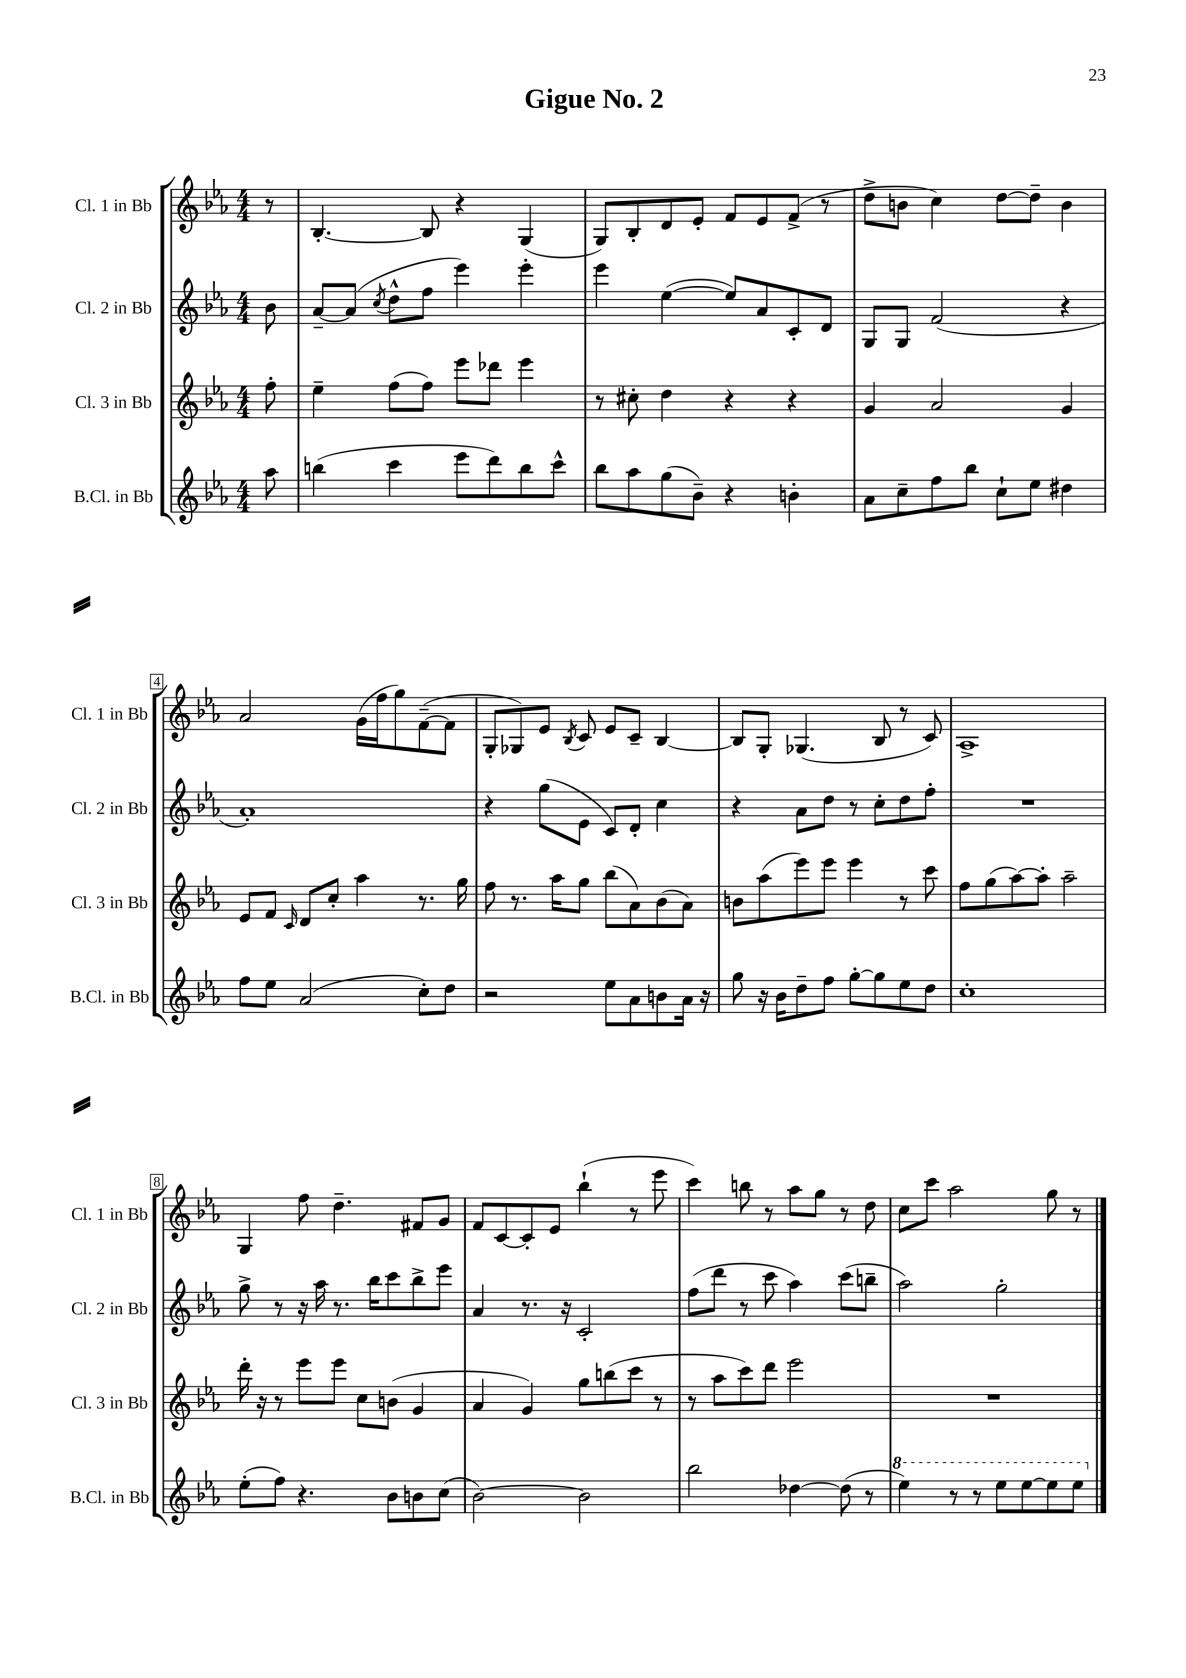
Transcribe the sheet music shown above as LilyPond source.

\header { title = "Gigue No. 2" }
<<
\new StaffGroup <<
\new Staff = "s0" \with { instrumentName = "Cl. 1 in Bb" shortInstrumentName = "Cl. 1 in Bb" } {
    \clef treble \key ees \major \numericTimeSignature \time 4/4 \partial 8
    \autoBeamOff r8 |
    bes4.~-. bes8 r4 g4( |
    g8[) bes8-. d'8 ees'8]-. f'8[ ees'8 f'8]->( r8 |
    d''8[-> b'8] c''4) d''8[~ d''8]-- b'4 |
    aes'2 g'16[( f''16 g''8) f'8~--( f'8] |
    g8[-. ges8) ees'8] \acciaccatura { bes8 } c'8 ees'8[ c'8]-- bes4~ |
    bes8[ g8]-. ges4.( bes8 r8 c'8) |
    aes1-> |
    g4 f''8 d''4.-- fis'8[ g'8] |
    f'8[ c'8~ c'8-. ees'8] bes''4-!( r8 ees'''8 |
    c'''4) b''8 r8 aes''8[ g''8] r8 d''8 |
    c''8[ c'''8] aes''2 g''8 r8 \bar "|." |
}
\new Staff = "s1" \with { instrumentName = "Cl. 2 in Bb" shortInstrumentName = "Cl. 2 in Bb" } {
    \clef treble \key ees \major \numericTimeSignature \time 4/4 \partial 8
    \autoBeamOff bes'8 |
    aes'8[~-- aes'8]( \acciaccatura { c''8 } d''8[-^ f''8] ees'''4) ees'''4-. |
    ees'''4 ees''4~( ees''8[) aes'8 c'8-. d'8] |
    g8[ g8] f'2( r4 |
    aes'1-.) |
    r4 g''8[( ees'8] c'8[) d'8]-. c''4 |
    r4 aes'8[ d''8] r8 c''8[-. d''8 f''8]-. |
    R1 |
    g''8-> r8 r16 aes''16 r8. bes''16[ c'''8 bes''8-> ees'''8] |
    aes'4 r8. r16 c'2-. |
    f''8[( d'''8] r8 c'''8 aes''4) c'''8[( b''8]-- |
    aes''2) g''2-. \bar "|." |
}
\new Staff = "s2" \with { instrumentName = "Cl. 3 in Bb" shortInstrumentName = "Cl. 3 in Bb" } {
    \clef treble \key ees \major \numericTimeSignature \time 4/4 \partial 8
    \autoBeamOff f''8-. |
    ees''4-- f''8[( f''8]) ees'''8[ des'''8] ees'''4 |
    r8 cis''8-. d''4 r4 r4 |
    g'4 aes'2 g'4 |
    ees'8[ f'8] \grace { c'16 } d'8[ c''8]-. aes''4 r8. g''16 |
    f''8 r8. aes''16[ g''8] bes''8[( aes'8) bes'8( aes'8]) |
    b'8[ aes''8( ees'''8) ees'''8] ees'''4 r8 c'''8 |
    f''8[ g''8( aes''8~) aes''8]-. aes''2-- |
    d'''16-. r16 r8 ees'''8[ ees'''8] c''8[ b'8]( g'4 |
    aes'4 g'4) g''8[ b''8( c'''8] r8 |
    r8 aes''8[ c'''8) d'''8] ees'''2 |
    R1 \bar "|." |
}
\new Staff = "s3" \with { instrumentName = "B.Cl. in Bb" shortInstrumentName = "B.Cl. in Bb" } {
    \clef treble \key ees \major \numericTimeSignature \time 4/4 \partial 8
    \autoBeamOff aes''8 |
    b''4( c'''4 ees'''8[ d'''8) b''8 c'''8]-^ |
    bes''8[ aes''8 g''8( bes'8]--) r4 b'4-. |
    aes'8[ c''8-- f''8 bes''8] c''8[-! ees''8] dis''4 |
    f''8[ ees''8] aes'2( c''8[-.) d''8] |
    r2 ees''8[ aes'8 b'8 aes'16] r16 |
    g''8 r16 bes'16[ d''8-- f''8] g''8[~-. g''8 ees''8 d''8] |
    c''1-. |
    ees''8[-.( f''8]) r4. bes'8[ b'8 c''8]( |
    bes'2~) bes'2 |
    bes''2 des''4~ des''8( r8 |
    \ottava #1 ees'''4) r8 r8 ees'''8[ ees'''8~ ees'''8 ees'''8] \ottava #0 \bar "|." |
}
>>
>>
\layout { \context { \Score \override BarNumber.stencil = #(make-stencil-boxer 0.1 0.3 ly:text-interface::print) } }
